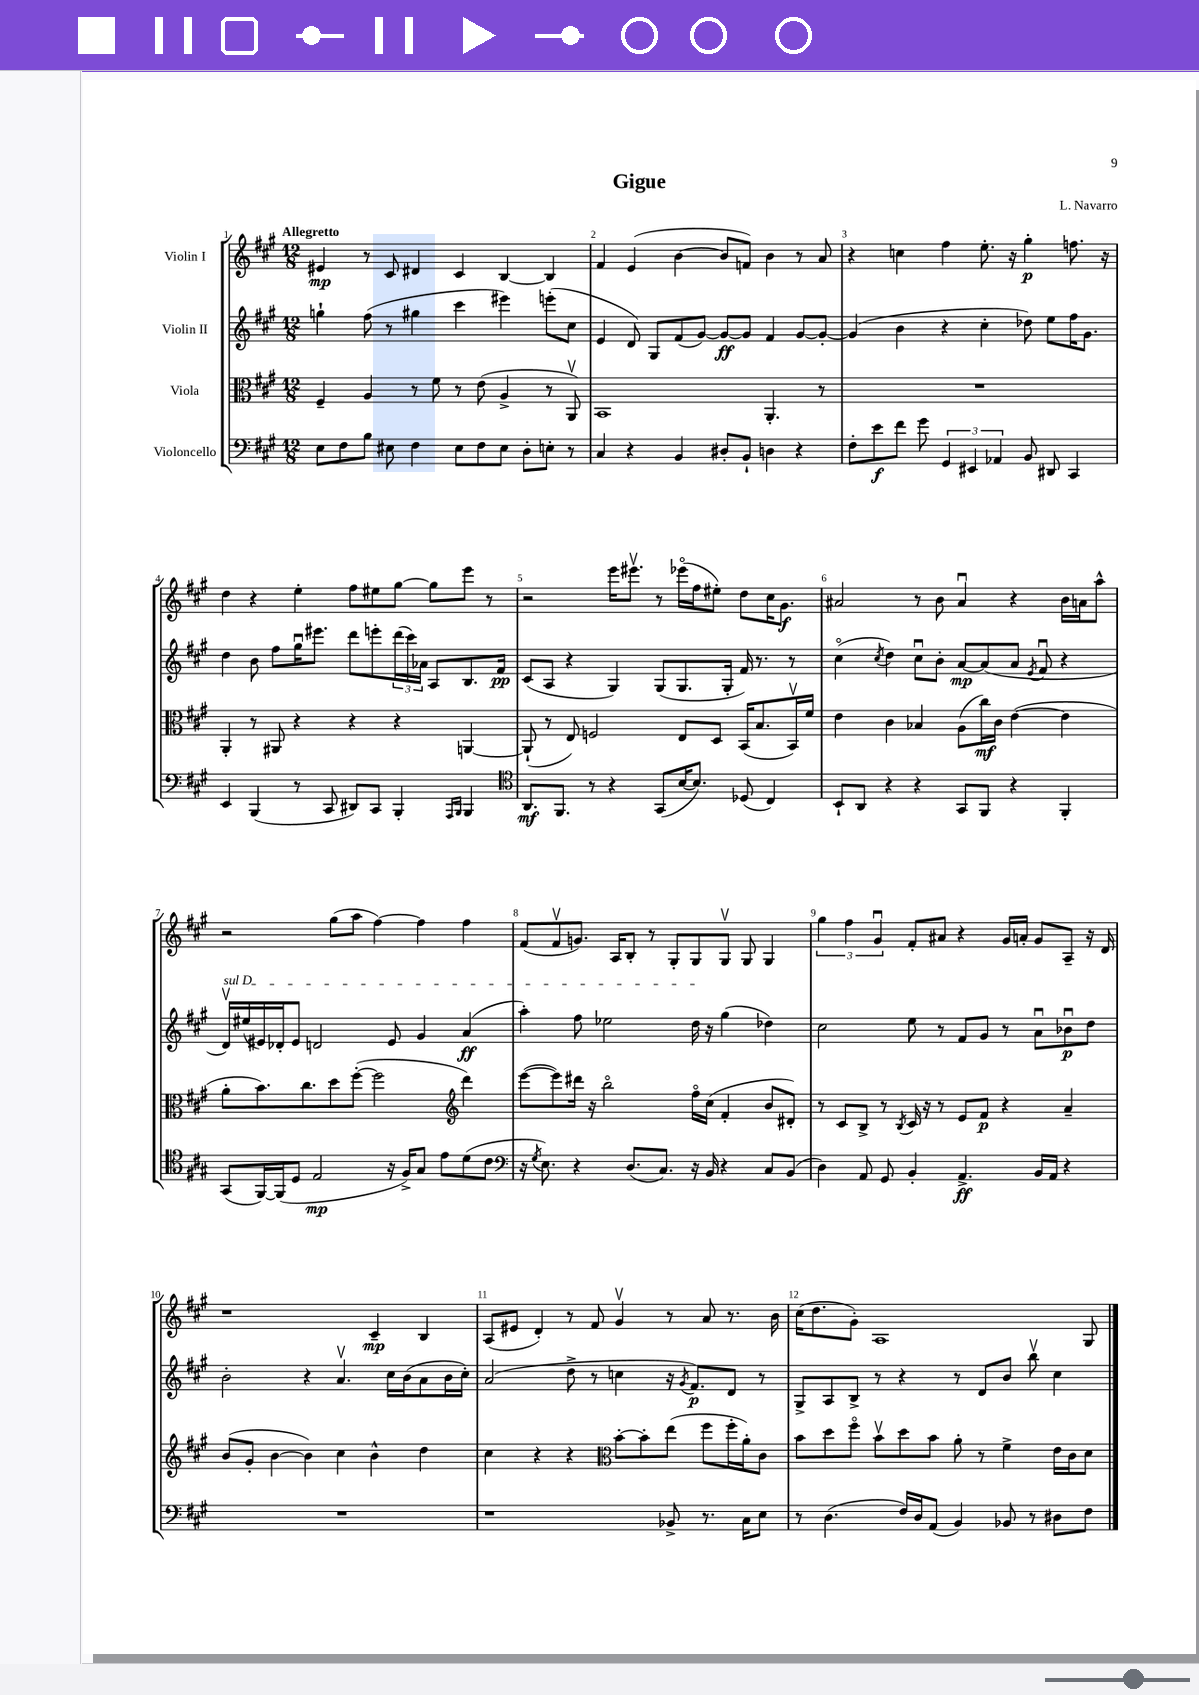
\header { title = "Gigue" composer = "L. Navarro" }
<<
\new StaffGroup <<
\new Staff = "s0" \with { instrumentName = "Violin I" } {
    \clef treble \key a \major \numericTimeSignature \time 12/8 \tempo "Allegretto"
    eis'4\mp r8 cis'8 dis'4 cis'4 b4~ b4 |
    fis'4 e'4( b'4~ b'8 f'8) b'4 r8 a'8 |
    r4 c''4 fis''4 e''8.-. r16 gis''4-.\p f''8. r16 |
    d''4 r4 e''4-. fis''8 eis''8 gis''8~ gis''8 e'''8 r8 |
    r2 e'''16 eis'''8.\upbow r8 ees'''16\flageolet( fis''16 eis''8-.) d''8 cis''16 gis'8.\f |
    ais'2 r8 b'8 ais'4\downbow r4 b'16 a'16 a''8-^ |
    r2 gis''8( a''8 fis''4~) fis''4 fis''4 |
    fis'8( fis'8\upbow g'8.) a16 b8-. r8 gis8-. gis8 gis8\upbow gis8 gis4 |
    \tuplet 3/2 { gis''4 fis''4 gis'4\downbow } fis'8-. ais'8 r4 gis'16 a'16-. gis'8 a8-- r16 d'16 |
    r1 cis'4--\mp b4 |
    a8( eis'8 d'4-.) r8 fis'8 gis'4\upbow r8 a'8 r8. b'16 |
    cis''16( d''8. gis'8-.) a1 gis8 \bar "|." |
}
\new Staff = "s1" \with { instrumentName = "Violin II" } {
    \clef treble \key a \major \numericTimeSignature \time 12/8
    g''4-! fis''8( r8 gis''4 cis'''4 eis'''4) e'''8-.( cis''8 |
    e'4 d'8) gis8 fis'8( gis'8~) gis'8~\ff gis'8 fis'4 gis'8~ gis'8~-. |
    gis'4( b'4 r4 cis''4-. des''8) e''8 fis''16 gis'8. |
    d''4 b'8 fis''8 gis''16\downbow eis'''8. d'''8 e'''8-. \tuplet 3/2 { d'''16( cis'''16) aes'16 } a8 b8. fis'16\pp |
    cis'8( a8 r4 gis4) gis8( gis8. gis16-. fis'16) r8. r8 |
    cis''4\flageolet( \acciaccatura { cis''8 } d''4) cis''8\downbow b'8-. a'8~\mp a'8( a'8 \acciaccatura { e'8 } fis'8\downbow r4 |
    \once \override TextSpanner.bound-details.left.text = \markup { \italic "sul D" } d'16\upbow\startTextSpan) eis''16( eis'16) des'16-. eis'8 d'2 eis'8 gis'4 a'4\ff( |
    a''4-.) fis''8 ees''2 d''16\stopTextSpan r16 gis''4( des''4) |
    cis''2 e''8 r8 fis'8 gis'8 r8 a'8\downbow bes'8\downbow\p d''8 |
    b'2-. r4 a'4.\upbow cis''16 b'16( a'8 b'16 cis''16-.) |
    a'2( d''8-> r8 c''4 r16 \acciaccatura { gis'8 } fis'8.\p) d'8 r8 |
    gis8-> a8 b8-> r8 r4 r8 d'8 b'8 b''8\upbow cis''4 \bar "|." |
}
\new Staff = "s2" \with { instrumentName = "Viola" } {
    \clef alto \key a \major \numericTimeSignature \time 12/8
    fis4-- a4 r8 fis'8 r8 e'8( a4-> r8 a,8\upbow) |
    b,1 a,4.-. r8 |
    R1. |
    a,4-. r8 ais,8 r4 r4 r4 a,4~ |
    a,8-!( r8 e8) f2 e8 d8 b,16( b8. b,16\upbow) fis'16 |
    e'4 cis'4 bes4 a8( cis''16\mf) cis'16 e'4~( e'4 |
    a'8-. b'8.) cis''8. d''8 fis''8~-.( fis''2 \clef treble d'''4) |
    e'''8~( e'''8) dis'''16 r16 b''2\flageolet fis''16\flageolet cis''16( fis'4-. b'8 dis'8-.) |
    r8 cis'8 b8-> r8 \acciaccatura { b8 } cis'16 r16 r8 e'8 fis'8\p r4 a'4-- |
    b'8( gis'8-. b'4~ b'4) cis''4 b'4-^ d''4 |
    cis''4 r4 r4 \clef alto b'8~-. b'8-. e''8( fis''8 fis''16-. a'16-.) cis'8 |
    b'8 d''8 fis''8\flageolet b'8\upbow d''8 b'8 a'8-. r8 fis'4-> e'16 cis'16 d'8 \bar "|." |
}
\new Staff = "s3" \with { instrumentName = "Violoncello" } {
    \clef bass \key a \major \numericTimeSignature \time 12/8
    e8 fis8 b8 eis8 fis4 eis8 fis8 eis8 d8-. e8-. r8 |
    cis4 r4 b,4 dis8-. b,8-! d4 r4 |
    fis8-. e'8\f fis'8 gis'8 \tuplet 3/2 { gis,4 eis,4 aes,4 } b,8 dis,8 cis,4 |
    e,4 b,,4( r8 cis,8 dis,8) cis,8 b,,4-. \grace { a,,16 b,,16 } b,,4 |
    \clef tenor a,8.\mf fis,8. r8 r4 gis,8( b16~ b8.) des8( cis4) |
    b,8-! a,8 r4 r4 gis,8 fis,8 r4 fis,4-. |
    gis,8( fis,16~) fis,16( d8 e2\mp r16 fis16->) gis8 e'8 d'8( cis'8 |
    \clef bass r16 \acciaccatura { gis8 } e8.) r4 d8.( cis8.) r16 b,16 r4 cis8 b,8( |
    d4) a,8 gis,8 b,4-. a,4.->\ff b,16 a,16 r4 |
    R1. |
    r1 bes,8-> r8. cis16 e8 |
    r8 d4.( fis16) d16 a,8( b,4) bes,8 r8 dis8 fis8 \bar "|." |
}
>>
>>
\layout { \context { \Score \override BarNumber.break-visibility = ##(#f #t #t) barNumberVisibility = #all-bar-numbers-visible } }
